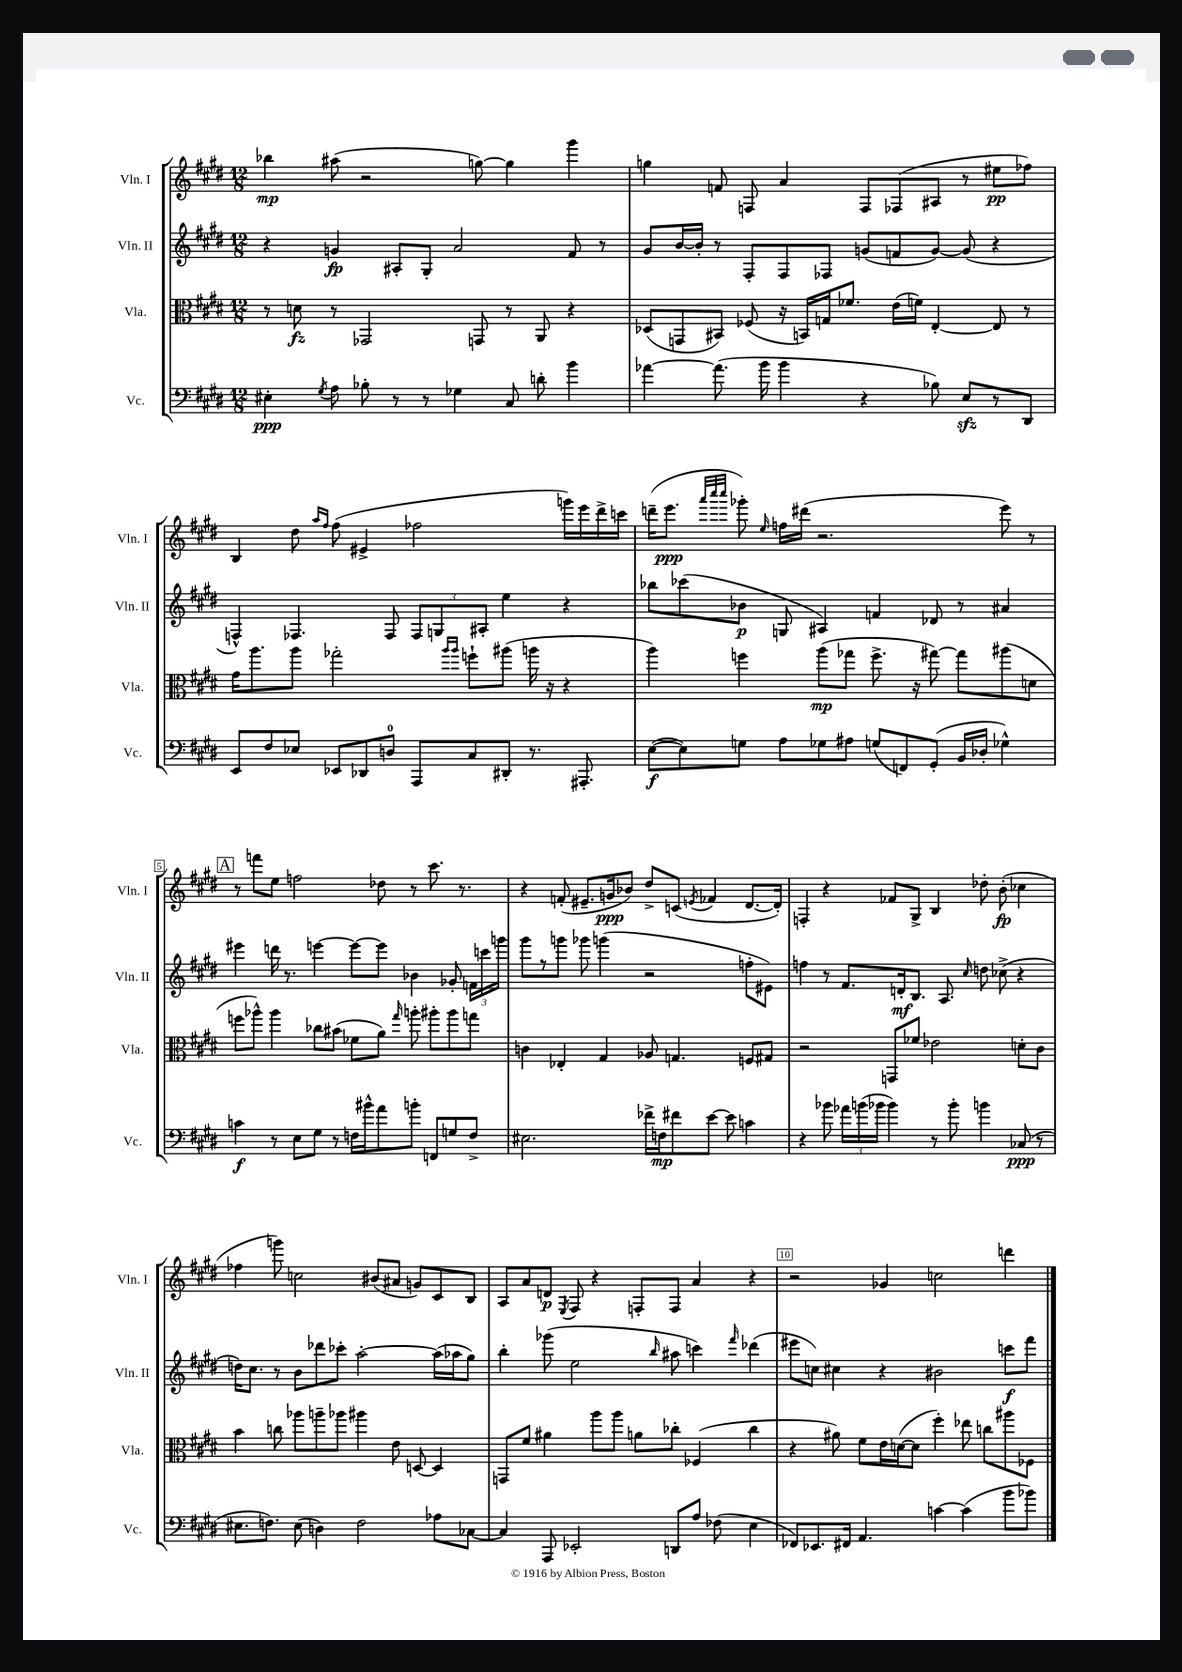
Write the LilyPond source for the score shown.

<<
\new StaffGroup <<
\new Staff = "s0" \with { instrumentName = "Vln. I" shortInstrumentName = "Vln. I" } {
    \clef treble \key e \major \numericTimeSignature \time 12/8
    \autoBeamOff bes''4\mp ais''8( r2 g''8~) g''4 gis'''4 |
    g''4 f'8 f8 a'4 f8[ fes8( ais8] r8 eis''8[\pp fes''8]) |
    b4 dis''8 \grace { a''16[ fis''16] } fis''8( eis'4-> fes''2 g'''16[) e'''16 dis'''16-> c'''16] |
    d'''16[--( e'''8.]\ppp \grace { a'''32[ cis''''32 cis''''32] } ges'''8-.) \grace { e''16 } f''16[ dis'''16]( r2. e'''8) r8 |
    \mark \markup { \box "A" } r8 f'''8[ e''8] f''2 des''8 r8 cis'''8. r8. |
    r4 f'8-.( eis'8.[-- g'16\ppp bes'8]) dis''8[-> c'8]( \acciaccatura { e'8 } fes'4 dis'8.[~ dis'16]-.) |
    f4-. r4 fes'8[ gis8]-> b4 des''8-. b'8-.\fp( ces''4 |
    fes''4 g'''8) c''2 bis'8[( ais'8] g'8[) cis'8 b8] |
    a8[ a'8 d'8]\p \acciaccatura { e8 } fis8 r4 f8[-. f8] a'4 r4 |
    r2 ges'4 c''2 d'''4 \bar "|." |
}
\new Staff = "s1" \with { instrumentName = "Vln. II" shortInstrumentName = "Vln. II" } {
    \clef treble \key e \major \numericTimeSignature \time 12/8
    \autoBeamOff r4 g'4\fp ais8[-. gis8]-. a'2 fis'8 r8 |
    gis'8[ b'16~ b'16]-. r8 fis8[-. fis8 fes8] g'8[( f'8 g'8]~) g'8( r4 |
    f4-^) fes4. fes8 \tuplet 3/2 { fes8[ g8 ais8]-. } e''4 r4 |
    bes''8[ ces'''8( bes'8]\p g8 ais4) f'4 des'8 r8 ais'4 |
    \mark \markup { \box "A" } eis'''4 d'''16 r8. e'''4~ e'''8[~ e'''8] bes'4 ges'8-. \tuplet 3/2 { f'16[ c'''16 g'''16] } |
    gis'''8[ r8 g'''8] ges'''8 g'''4( r2 f''8[-. eis'8]) |
    f''4 r8 fis'8.[ d'16-.\mf b8.] a8. \grace { cis''16 } d''8 ces''8->( r4 |
    d''16[) cis''8.] r8 b'8[ des'''8 ces'''8]-. a''2~-. a''16[( aes''16 gis''8]) |
    b''4-. ges'''8( e''2 \grace { b''16 } ais''8 c'''4) \grace { fis'''16 } des'''4( |
    eis'''8[ c''8]) cis''4 r4 bis'2 c'''8[\f fis'''8] \bar "|." |
}
\new Staff = "s2" \with { instrumentName = "Vla." shortInstrumentName = "Vla." } {
    \clef alto \key e \major \numericTimeSignature \time 12/8
    \autoBeamOff r8 d'8\fz r8 ges,2 g,8 r8 a,8 r4 |
    des8[( g,8 bis,8]) fes8( r16 b,16[) g16 fes'8.] e'16[( f'16]) e4~-. e8 r8 |
    gis'16[ a''8. a''8] ges''2-. \grace { a''16[ a''16] } f''8[-! ais''8]( a''16 r16 r4 |
    a''4) f''4 a''8[\mp( ges''8] f''8.-> r16 gis''8~) gis''8[ ais''8( d'8] |
    \mark \markup { \box "A" } f''8[ aes''8]-^) aes''4 ces''8[ bis'8]( fes'8[ a'8]) \grace { gis''16 } a''8-. ais''8[-. ais''8 g''8] |
    c'4 ees4-. gis4 aes8 g4. f8[ gis8] |
    r2 g,8[ fes'8] ees'2 d'8[-. cis'8] |
    b'4 c''8 aes''8[ a''8-- aes''8] ais''4 e'8 d8~ d4 |
    g,8[ fis'8] ais'4 a''8[ a''8] a'8[ ces''8]-. fes4( ces''4 |
    r4 ais'8) fis'8[ e'16 d'16~( d'8] fis''4-.) ees''8 c''8[ ais''8 fes8] \bar "|." |
}
\new Staff = "s3" \with { instrumentName = "Vc." shortInstrumentName = "Vc." } {
    \clef bass \key e \major \numericTimeSignature \time 12/8
    \autoBeamOff eis4-.\ppp \acciaccatura { gis8 } a8 bes8-. r8 r8 ges4 cis8 d'8-. b'4 |
    aes'4~ aes'8.( b'16 b'4 r4 bes8) e8[\sfz r8 dis,8] |
    e,8[ fis8 ees8] ees,8[ des,8 d8]-0 a,,8[ cis8 dis,8]-. r8. ais,,8.-. |
    e8[~\f( e8) g8] a8[ ges8 ais8] g8[( f,8) gis,8]-.( b,16[ des16]-. ges4-^) |
    \mark \markup { \box "A" } c'4\f r8 e8[ gis8] r8 f16[ bis'16-^ a'8 b'8]-. f,8[ g8 f8]-> |
    eis2. fes'16[-> f16\mp fis'8 e'8]~ e'8 c'4 |
    r4 bes'8 \tuplet 3/2 { aes'16[ b'16( bes'16] } bes'4) r8 bes'8-. b'4 ces8\ppp( r8 |
    eis8.[ f8.]) eis8( d4) f2 aes8[ ces8]~ |
    ces4 a,,8 ees,2-. d,8[ a8] fes8( e4 |
    fes,8[) ees,8. fis,16] a,4. c'4~ c'4( b'8[ bes'8]) \bar "|." |
}
>>
>>
\layout { \context { \Score \override BarNumber.break-visibility = ##(#f #t #t) barNumberVisibility = #(every-nth-bar-number-visible 5) \override BarNumber.stencil = #(make-stencil-boxer 0.1 0.3 ly:text-interface::print) } }
